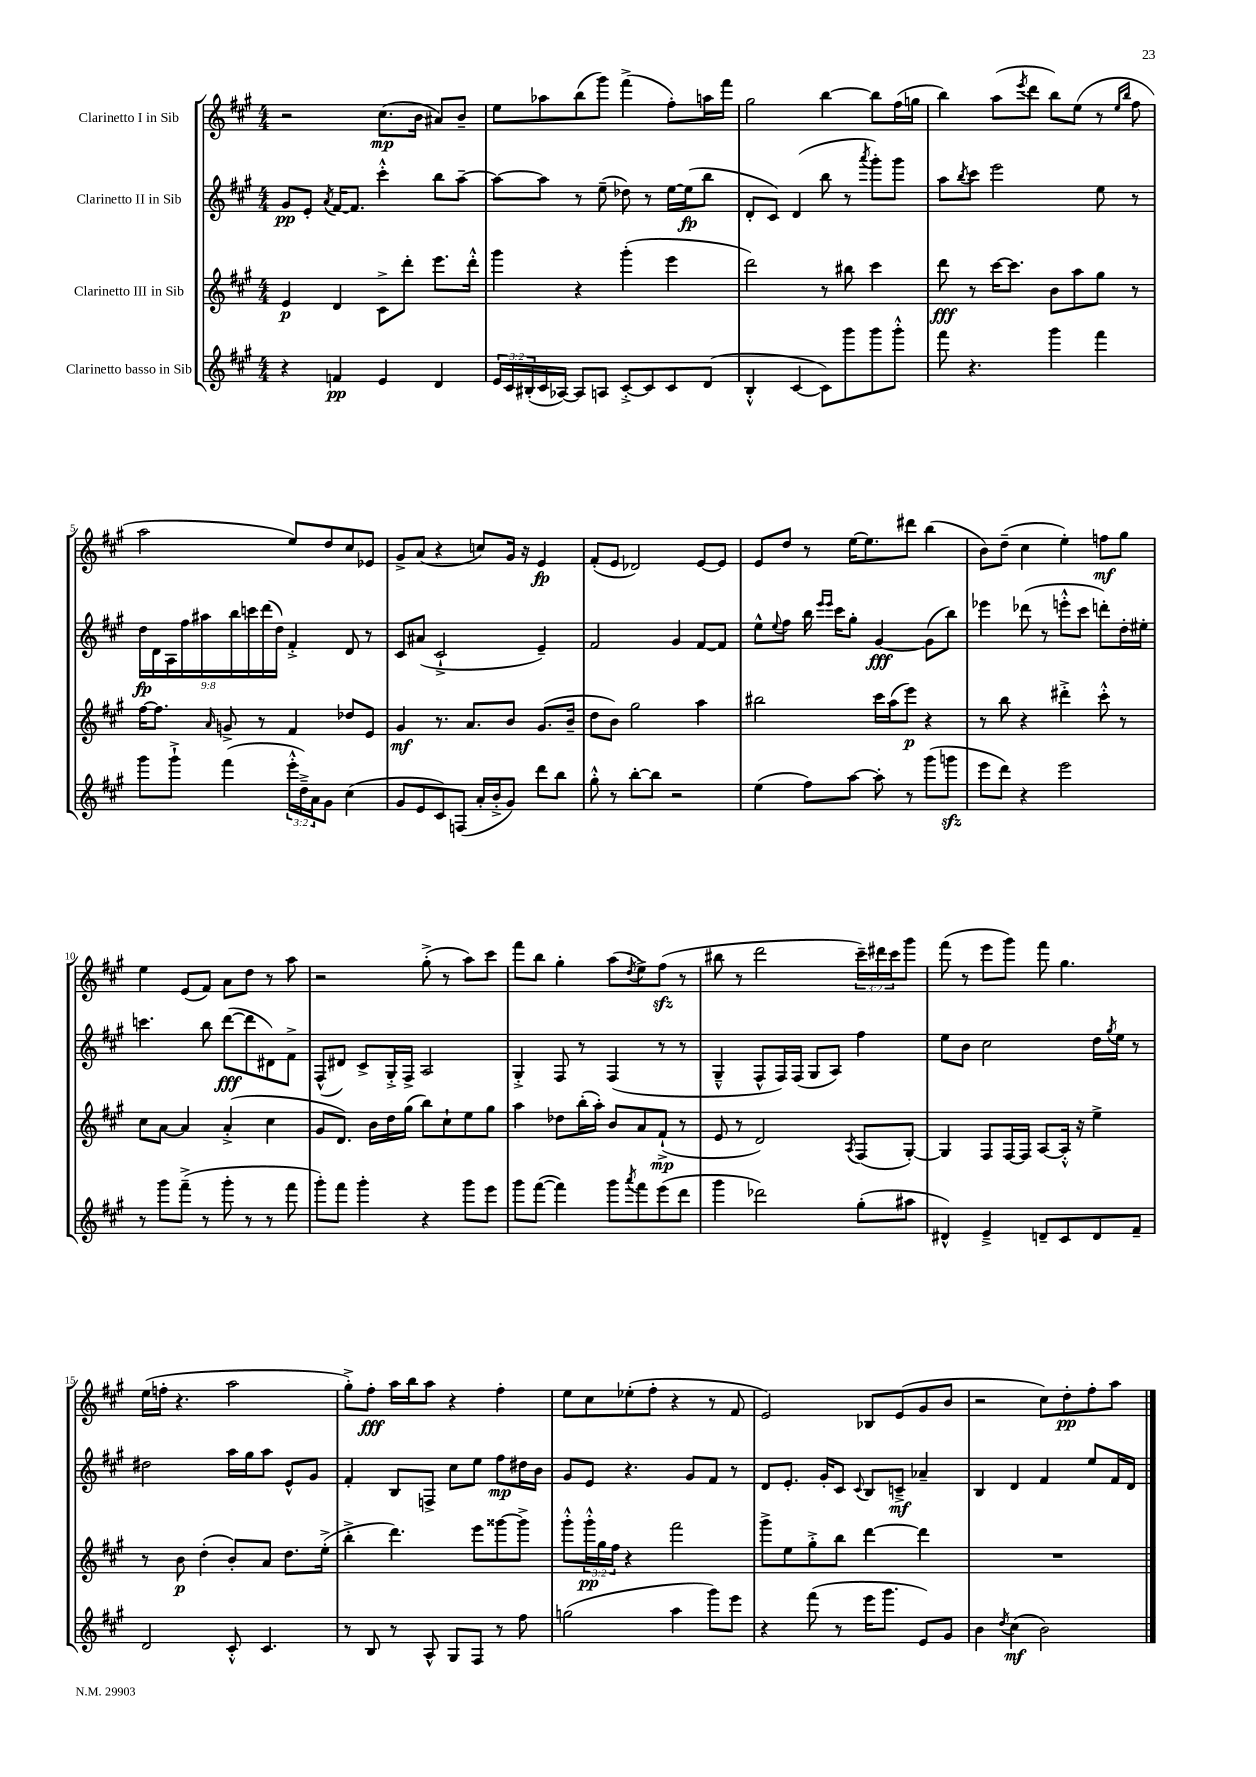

**kern	**dynam	**kern	**dynam	**kern	**dynam	**kern	**dynam
*part4	*part4	*part3	*part3	*part2	*part2	*part1	*part1
*staff4	*staff4	*staff3	*staff3	*staff2	*staff2	*staff1	*staff1
*I"Clarinetto basso in Sib	*	*I"Clarinetto III in Sib	*	*I"Clarinetto II in Sib	*	*I"Clarinetto I in Sib	*
*clefG2	*	*clefG2	*	*clefG2	*	*clefG2	*
*k[f#c#g#]	*	*k[f#c#g#]	*	*k[f#c#g#]	*	*k[f#c#g#]	*
*M4/4	*	*M4/4	*	*M4/4	*	*M4/4	*
=1	=1	=1	=1	=1	=1	=1	=1
4r	.	4e/	p	8g#/L	pp	2r	.
.	.	.	.	8e'/J	.	.	.
.	.	.	.	8qa/	.	.	.
4fn/	pp	4d/	.	[16f#/KL	.	.	.
.	.	.	.	8.f#/J]	.	.	.
4e/	.	8c#^\L	.	4ccc#'^^\	.	(8.cc#\L	mp
.	.	8ddd'\J	.	.	.	.	.
.	.	.	.	.	.	16b\Jk	.
4d/	.	8.eee\L	.	8bb\L	.	8a#X/L)	.
.	.	.	.	[8aa~\J	.	8b~/J	.
.	.	16ddd'^^\Jk	.	.	.	.	.
=2	=2	=2	=2	=2	=2	=2	=2
24e/LL	.	4ggg#\	.	8aa\L_	.	8ee\L	.
24c#/	.	.	.	.	.	.	.
(24B#X'/	.	.	.	.	.	.	.
16c#/	.	.	.	8aa\J]	.	8aa-X\	.
[16A-X/JJ)	.	.	.	.	.	.	.
8A-/L]	.	4r	.	8r	.	(8bb\	.
8An/J	.	.	.	(8ee~\	.	8ggg#\J)	.
[8c#'^/L	.	(4ggg#'\	.	8dd-X\)	.	(4fff#^\	.
8c#/]	.	.	.	8r	.	.	.
8c#/	.	4eee\	.	[16ee\LL	.	8ff#'\L)	.
.	.	.	.	(16ee\J]	fp	.	.
(8d/J	.	.	.	8bb\J	.	16aan\L	.
.	.	.	.	.	.	16fff#\JJ	.
=3	=3	=3	=3	=3	=3	=3	=3
4B'^^/	.	2ddd\)	.	8d'/L	.	2gg#\	.
.	.	.	.	8c#/J)	.	.	.
[4c#/	.	.	.	(4d/	.	.	.
8c#\L])	.	8r	.	8bb\	.	[4bb\	.
8ggg#\	.	8bb#X\	.	8r	.	.	.
.	.	.	.	8qaaa/	.	.	.
8ggg#\	.	4ccc#\	.	8ggg#'\L)	.	8bb\L]	.
8ggg#'^^\J	.	.	.	8ggg#\J	.	(16ff#\L	.
.	.	.	.	.	.	16ggn\JJ	.
=4	=4	=4	=4	=4	=4	=4	=4
8fff#\	.	8ddd\	fff	8aa\L	.	4bb\)	.
.	.	.	.	8qbb/	.	.	.
4.r	.	8r	.	8ccc#\J	.	.	.
.	.	[16ccc#\KL	.	2eee\	.	(8aa\L	.
.	.	8.ccc#\J]	.	.	.	.	.
.	.	.	.	.	.	8qeee/	.
.	.	.	.	.	.	8ddd\J	.
4ggg#\	.	8b\L	.	.	.	8bb\L)	.
.	.	8aa\	.	.	.	(8ee\J	.
4fff#\	.	8gg#\J	.	8ee\	.	8r	.
.	.	.	.	.	.	16qqee/LL	.
.	.	.	.	.	.	16qqbb/JJ	.
.	.	8r	.	8r	.	8ff#\	.
!!LO:LB:g=z
=5	=5	=5	=5	=5	=5	=5	=5
8ggg#\L	.	[16ff#\KL	.	18dd\LL	fp	2aa\	.
.	.	.	.	18d\	.	.	.
.	.	8.ff#\J]	.	.	.	.	.
.	.	.	.	18A\	.	.	.
8ggg#`^\J	.	.	.	.	.	.	.
.	.	.	.	18ff#\	.	.	.
.	.	.	.	18aa#X\	.	.	.
.	.	16qqa/	.	.	.	.	.
(4fff#\	.	8gn^/	.	.	.	.	.
.	.	.	.	18bb\	.	.	.
.	.	.	.	18cccn\	.	.	.
.	.	8r	.	.	.	.	.
.	.	.	.	(18ddd\	.	.	.
.	.	.	.	18dd\JJ)	.	.	.
24eee'^^\LL	.	4f#/	.	4f#'^/	.	8ee/L)	.
24dd~^\)	.	.	.	.	.	.	.
24a\J	.	.	.	.	.	.	.
8g#\J	.	.	.	.	.	8dd/	.
(4cc#\	.	8dd-X/L	.	8d/	.	8cc#/	.
.	.	8e/J	.	8r	.	8e-X/J	.
=6	=6	=6	=6	=6	=6	=6	=6
8g#/L	.	4g#/	mf	8c#/L	.	8g#^/L	.
8e/	.	.	.	(8a#X/J	.	(8a/J	.
8c#/)	.	8.r	.	2c#`^/	.	4r	.
(8Fn/J	.	.	.	.	.	.	.
.	.	8.a/L	.	.	.	.	.
16a'/LL	.	.	.	.	.	8ccn/L)	.
16b'^/J	.	.	.	.	.	.	.
8g#/J)	.	8b/J	.	.	.	16g#/Jk	.
.	.	.	.	.	.	16r	.
8ddd\L	.	(8.g#/L	.	4e~/)	.	4e/	fp
8bb\J	.	.	.	.	.	.	.
.	.	16b~/Jk	.	.	.	.	.
=7	=7	=7	=7	=7	=7	=7	=7
8gg#'^^\	.	8dd\L	.	2f#/	.	(8f#'/L	.
8r	.	8b\J)	.	.	.	8e/J	.
[8bb'\L	.	2gg#\	.	.	.	2d-X/)	.
8bb\J]	.	.	.	.	.	.	.
2r	.	.	.	4g#/	.	.	.
.	.	4aa\	.	[8f#/L	.	[8e/L	.
.	.	.	.	8f#/J]	.	8e/J]	.
=8	=8	=8	=8	=8	=8	=8	=8
(4ee\	.	2bb#X\	.	8ee^^\L	.	8e/L	.
.	.	.	.	8qqee/	.	.	.
.	.	.	.	8ff#\J	.	8dd/J	.
8ff#\L)	.	.	.	16bb\	.	8r	.
.	.	.	.	16qqeee/LL	.	.	.
.	.	.	.	16qqeee/JJ	.	.	.
.	.	.	.	16ccc#\KL	.	.	.
[8aa\J	.	.	.	8gg#'\J	.	[16ee\KL	.
.	.	.	.	.	.	8.ee\]	.
8aa'\]	.	16ccc#\LL	.	[4g#/	fff	.	.
.	.	(16aa\J	.	.	.	.	.
8r	.	8eee\J)	p	.	.	8ddd#X\J	.
(8ggg#\L	.	4r	.	(8g#\L]	.	(4bb\	.
8gggnzz\J	.	.	.	8bb\J)	.	.	.
=9	=9	=9	=9	=9	=9	=9	=9
8eee\L	.	8r	.	4eee-X\	.	8b\L)	.
8ddd\J)	.	8bb\	.	.	.	(8dd~\J	.
4r	.	4r	.	(8ddd-X\	.	4cc#\	.
.	.	.	.	8r	.	.	.
2eee\	.	4ddd#X'^\	.	8eeen'^^\L	.	4ee'\)	.
.	.	.	.	8ccc#\J	.	.	.
.	.	8ccc#'^^\	.	8dddn'\L)	.	8ffn\L	mf
.	.	8r	.	16dd'\L	.	8gg#\J	.
.	.	.	.	16ee#X'\JJ	.	.	.
!!LO:LB:g=z
=10	=10	=10	=10	=10	=10	=10	=10
8r	.	8cc#\L	.	4.cccn\	.	4ee\	.
8ggg#\L	.	[8a\J	.	.	.	.	.
(8fff#~^\J	.	4a/]	.	.	.	(8e/L	.
8r	.	.	.	8bb\	.	8f#/J)	.
8ggg#'\	.	(4a'^/	.	([8ddd\L	fff	8a\L	.
8r	.	.	.	8ddd\]	.	8dd\J	.
8r	.	4cc#\	.	8d#X\)	.	8r	.
8fff#\	.	.	.	8f#^\J	.	8aa\	.
=11	=11	=11	=11	=11	=11	=11	=11
8ggg#'\L)	.	8g#/L	.	(8F#^^/L	.	2r	.
8fff#\J	.	8.d/J)	.	8d#X/J)	.	.	.
4ggg#'\	.	.	.	8c#^/L	.	.	.
.	.	16b\LL	.	.	.	.	.
.	.	16dd\	.	16G#'^/L	.	.	.
.	.	(16gg#\JJ	.	16F#^/JJ	.	.	.
4r	.	8bb\L)	.	2A/	.	(8gg#'^\	.
.	.	8cc#`\	.	.	.	8r	.
8ggg#\L	.	8ee\	.	.	.	8aa\L)	.
8eee\J	.	8gg#\J	.	.	.	8ccc#\J	.
=12	=12	=12	=12	=12	=12	=12	=12
8ggg#\L	.	4aa\	.	4G#'^/	.	8fff#\L	.
([8fff#\J	.	.	.	.	.	8bb\J	.
4fff#\])	.	8dd-X\L	.	8F#/	.	4gg#'\	.
.	.	(16bb'\L	.	8r	.	.	.
.	.	16aa'\JJ)	.	.	.	.	.
8ggg#\L	.	8b/L	.	(4F#/	.	(8aa\L	.
8qaaa/	.	.	.	.	.	8qdd/	.
8fff#\	.	8a/	.	.	.	8ee^\)	.
(8eee\	.	(8f#`^/J	mp	8r	.	(8ff#zz\J	.
8ddd\J	.	8r	.	8r	.	8r	.
=13	=13	=13	=13	=13	=13	=13	=13
4ggg#\	.	8e/	.	4G#~^^/	.	8bb#X\	.
.	.	8r	.	.	.	8r	.
2ddd-X\)	.	2d/)	.	8F#^^/L	.	2ddd\	.
.	.	.	.	16F#/L)	.	.	.
.	.	.	.	(16F#/JJ	.	.	.
.	.	.	.	8G#/L	.	.	.
.	.	.	.	8A/J)	.	.	.
.	.	8qA/	.	.	.	.	.
(8gg#'\L	.	(8F#/L	.	4ff#\	.	24ccc#~\LL)	.
.	.	.	.	.	.	24ddd#X\	.
.	.	.	.	.	.	24ccc#\J	.
8aa#X\J	.	[8G#'/J)	.	.	.	8ggg#\J	.
=14	=14	=14	=14	=14	=14	=14	=14
4d#X^^/)	.	4G#/]	.	8ee\L	.	(8fff#\	.
.	.	.	.	8b\J	.	8r	.
4e~^/	.	8F#/L	.	2cc#\	.	8eee\L	.
.	.	[16F#/L	.	.	.	8ggg#\J)	.
.	.	16F#/JJ]	.	.	.	.	.
8dn~/L	.	[8A/L	.	.	.	8fff#\	.
8c#/	.	16A'^^/Jk]	.	.	.	4.gg#\	.
.	.	16r	.	.	.	.	.
8d/	.	4ee^\	.	16dd\LL	.	.	.
.	.	.	.	8qgg#/	.	.	.
.	.	.	.	16ee\JJ	.	.	.
8f#~/J	.	.	.	8r	.	.	.
!!LO:LB:g=z
=15	=15	=15	=15	=15	=15	=15	=15
2d/	.	8r	.	2dd#X\	.	(16ee\LL	.
.	.	.	.	.	.	16ffn'\JJ	.
.	.	8b\	p	.	.	4.r	.
.	.	(4dd'\	.	.	.	.	.
8c#'^^/	.	8b'/L)	.	16aa\LL	.	2aa\	.
.	.	.	.	16gg#\J	.	.	.
4.c#/	.	8a/J	.	8aa\J	.	.	.
.	.	8.dd\L	.	8e^^/L	.	.	.
.	.	.	.	8g#/J	.	.	.
.	.	(16ee'^\Jk	.	.	.	.	.
=16	=16	=16	=16	=16	=16	=16	=16
8r	.	4bb'^\	.	4f#'/	.	8gg#'^\L)	.
8B/	.	.	.	.	.	8ff#'\J	fff
8r	.	4.ddd\)	.	8B/L	.	16aa\LL	.
.	.	.	.	.	.	16bb\J	.
8A^^/	.	.	.	8Fn^/J	.	8aa\J	.
8G#/L	.	.	.	8cc#\L	.	4r	.
8F#/J	.	8eee\L	.	8ee\J	.	.	.
8r	.	[8ggg##X\	.	8ff#\L	mp	4ff#'\	.
8ff#\	.	8ggg##^\J]	.	16dd#X\L	.	.	.
.	.	.	.	16b\JJ	.	.	.
=17	=17	=17	=17	=17	=17	=17	=17
(2ggn\	.	8ggg#'^^\L	.	8g#/L	.	8ee\L	.
.	.	24ggg#'^^\L	pp	8e/J	.	8cc#\	.
.	.	24gg#\	.	.	.	.	.
.	.	24ff#\JJ	.	.	.	.	.
.	.	4r	.	4.r	.	(8ee-X'\	.
.	.	.	.	.	.	8ff#'\J	.
4aa\	.	2fff#\	.	.	.	4r	.
.	.	.	.	8g#/L	.	.	.
8ggg#\L)	.	.	.	8f#/J	.	8r	.
8eee\J	.	.	.	8r	.	8f#/	.
=18	=18	=18	=18	=18	=18	=18	=18
4r	.	8ggg#^\L	.	8d/L	.	2e/)	.
.	.	8ee\	.	8.e'/J	.	.	.
(8fff#\	.	8gg#'^\	.	.	.	.	.
.	.	.	.	16g#'/KL	.	.	.
8r	.	8bb\J	.	8c#/J	.	.	.
.	.	.	.	8qqc#/	.	.	.
16eee\KL	.	[4ddd\	.	8B/L	.	8B-X/L	.
8.ggg#\J	.	.	.	.	.	.	.
.	.	.	.	8cn~^/J	mf	(8e/	.
8e/L)	.	4ddd\]	.	4a-X~/	.	8g#/	.
8g#/J	.	.	.	.	.	8b/J	.
=19	=19	=19	=19	=19	=19	=19	=19
4b\	.	1r	.	4B/	.	2r	.
8qdd/	.	.	.	.	.	.	.
(4cc#\	mf	.	.	4d/	.	.	.
2b\)	.	.	.	4f#/	.	8cc#\L)	.
.	.	.	.	.	.	8dd'\	pp
.	.	.	.	8ee/L	.	8ff#'\	.
.	.	.	.	16f#/L	.	8aa\J	.
.	.	.	.	16d/JJ	.	.	.
==	==	==	==	==	==	==	==
*-	*-	*-	*-	*-	*-	*-	*-
